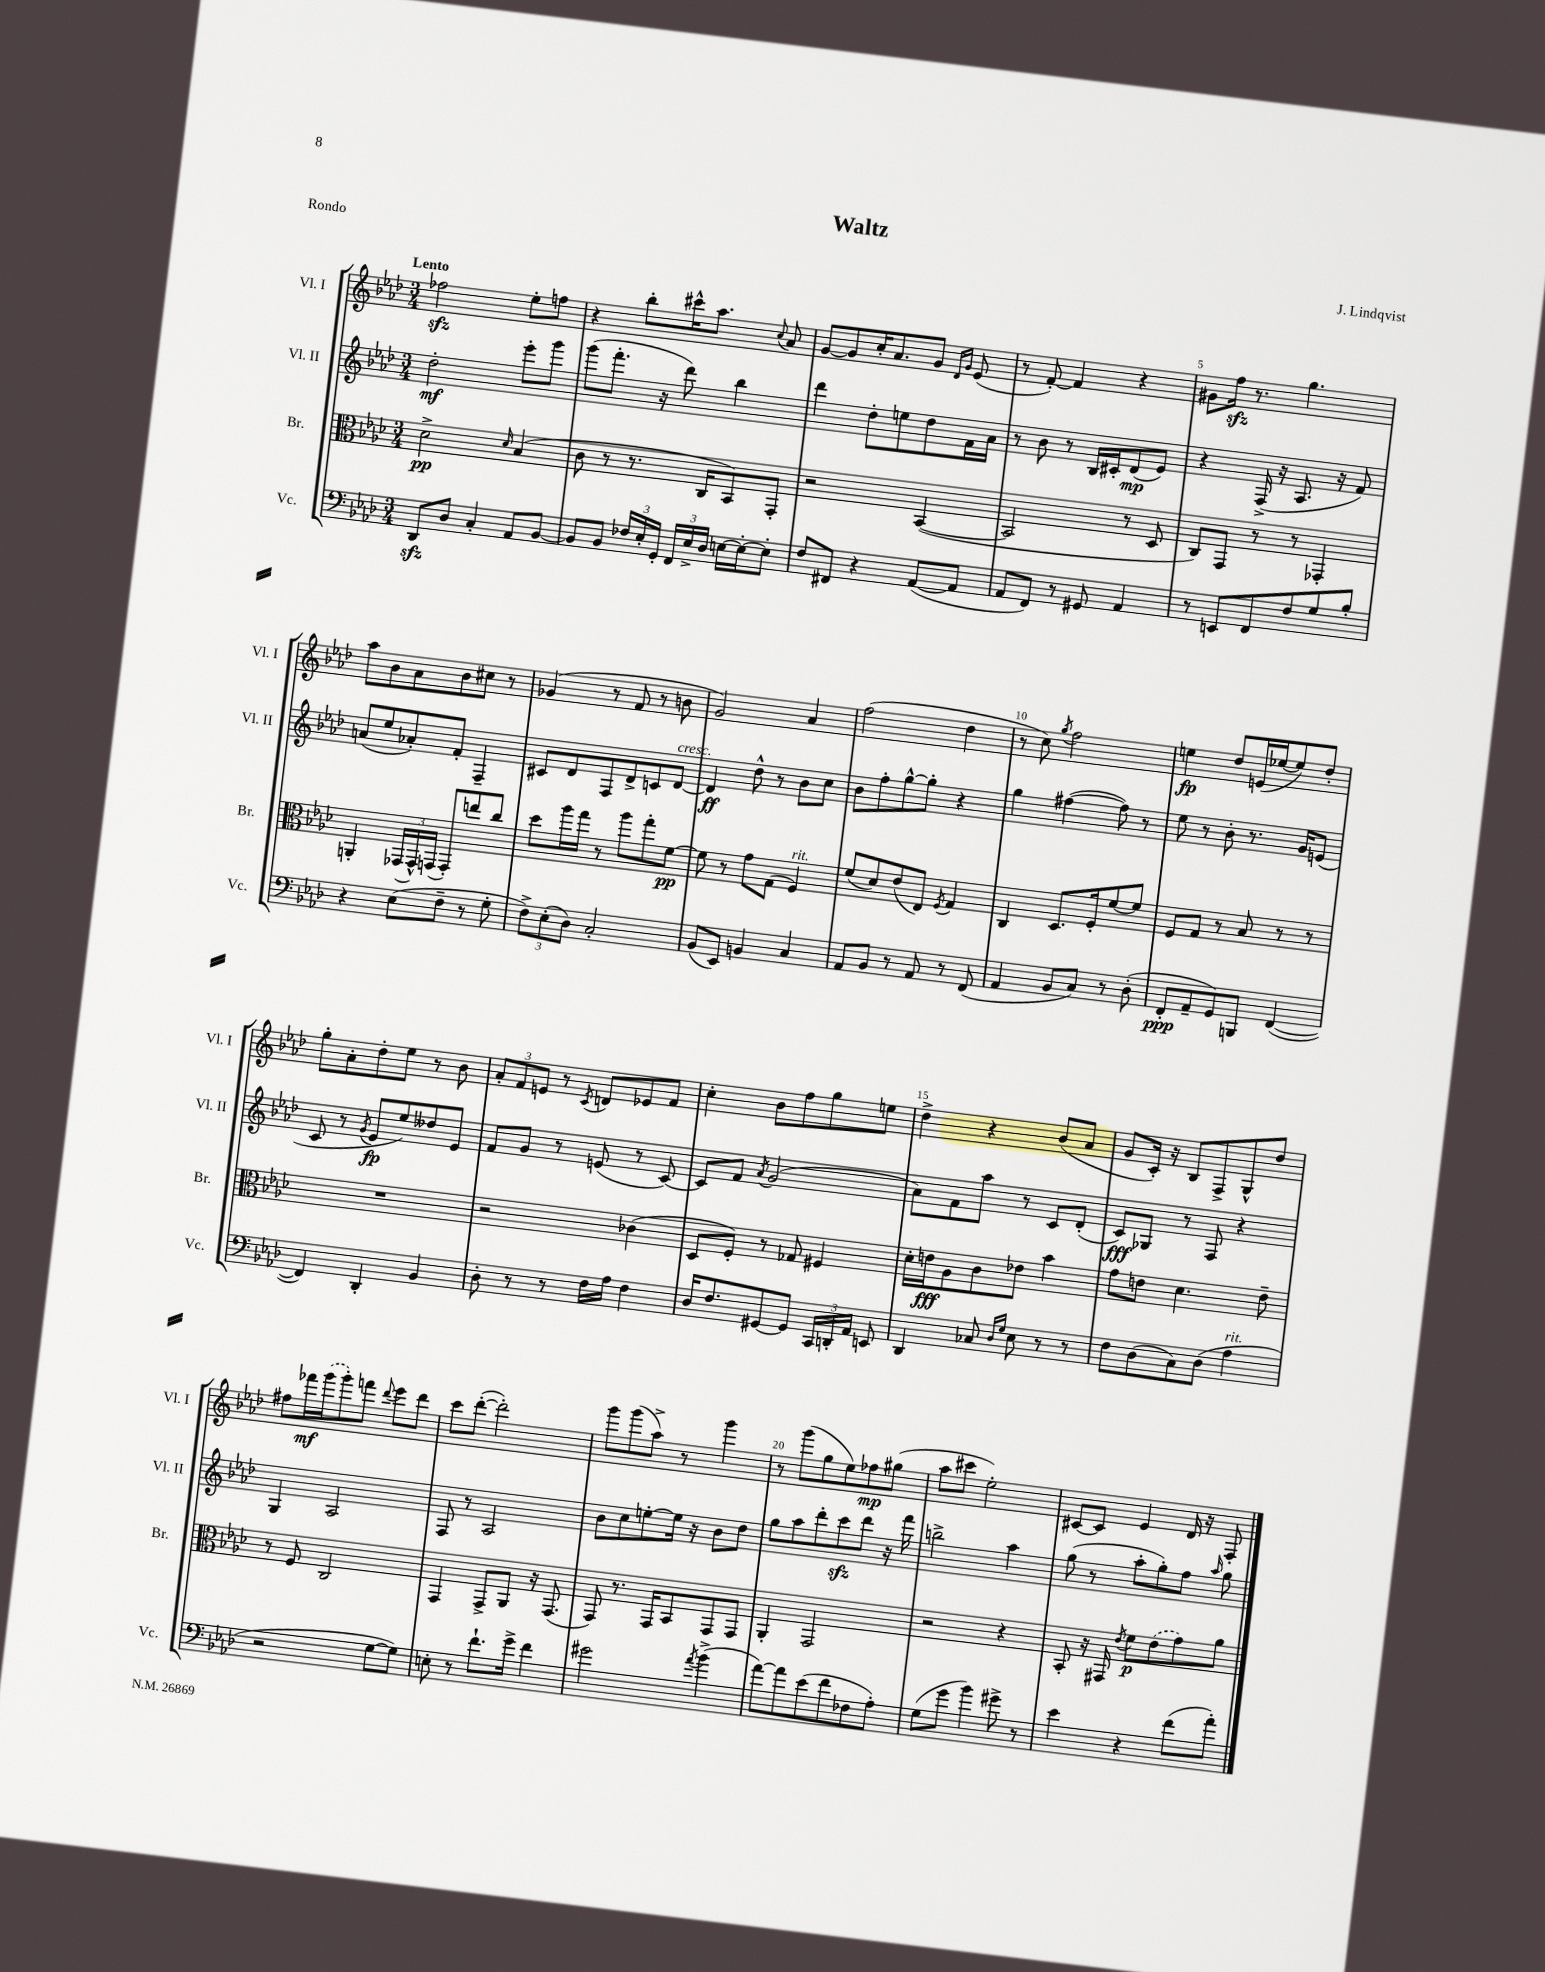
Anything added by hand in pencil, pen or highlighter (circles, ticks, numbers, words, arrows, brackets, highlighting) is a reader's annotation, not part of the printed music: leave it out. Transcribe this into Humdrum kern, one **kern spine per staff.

**kern	**dynam	**kern	**dynam	**kern	**dynam	**kern	**dynam
*part4	*part4	*part3	*part3	*part2	*part2	*part1	*part1
*staff4	*staff4	*staff3	*staff3	*staff2	*staff2	*staff1	*staff1
*I"Vc.	*	*I"Br.	*	*I"Vl. II	*	*I"Vl. I	*
*I'Vc.	*	*I'Br.	*	*I'Vl. II	*	*I'Vl. I	*
*clefF4	*	*clefC3	*	*clefG2	*	*clefG2	*
*k[b-e-a-d-]	*	*k[b-e-a-d-]	*	*k[b-e-a-d-]	*	*k[b-e-a-d-]	*
*M3/4	*	*M3/4	*	*M3/4	*	*M3/4	*
=1	=1	=1	=1	=1	=1	=1	=1
!	!	!	!	!	!	!LO:TX:a:B:t=Lento	!
8DD-zz/L	.	2d-^\	pp	2dd-'\	mf	2ff-Xzz\	.
8D-/J	.	.	.	.	.	.	.
4C'/	.	.	.	.	.	.	.
.	.	16qqd-/	.	.	.	.	.
8AA-/L	.	(4B-/	.	8eee-'\L	.	8ee-'\L	.
[8BB-/J	.	.	.	8ggg\J	.	8ffn\J	.
=2	=2	=2	=2	=2	=2	=2	=2
8BB-/L]	.	8c\	.	(8ggg\L	.	4r	.
8BB-/J	.	8r	.	8.fff'\J	.	.	.
24F-X/LL	.	8.r	.	.	.	8bb-'\L	.
24E-'/	.	.	.	.	.	.	.
.	.	.	.	16r	.	.	.
24GG'/JJ	.	.	.	.	.	.	.
24FF/LL	.	.	.	8ddd-\)	.	16ccc#X^^\K	.
24E-^/	.	.	.	.	.	.	.
.	.	16C/KL	.	.	.	8.aa-\J	.
24D-/JJ	.	.	.	.	.	.	.
[16En\LL	.	8BB-/)	.	4bb-\	.	.	.
16E'\J_	.	.	.	.	.	.	.
.	.	.	.	.	.	8qqcc/	.
8E'\J]	.	8GG'/J	.	.	.	8a-/	.
=3	=3	=3	=3	=3	=3	=3	=3
8F/L	.	2r	.	4ddd-\	.	[8g/L	.
8FF#X/J	.	.	.	.	.	8g/]	.
4r	.	.	.	8dd-'\L	.	16cc'/K	.
.	.	.	.	.	.	8.a-/	.
.	.	.	.	8een\	.	.	.
([8AA-/L	.	([4BB-/	.	8dd-\	.	8g/J	.
.	.	.	.	.	.	16qqd-/LL	.
.	.	.	.	.	.	16qqg/JJ	.
8AA-/J]	.	.	.	16f\L	.	(8e-/	.
.	.	.	.	16a-\JJ	.	.	.
=4	=4	=4	=4	=4	=4	=4	=4
8AA-/L	.	2BB-/]	.	8r	.	8r	.
8FF/J)	.	.	.	8b-\	.	[8f'/)	.
8r	.	.	.	8r	.	4f/]	.
8GG#X/	.	.	.	16B-/LL	.	.	.
.	.	.	.	16c#X'/J	.	.	.
4AA-/	.	8r	.	(8d-/	mp	4r	.
.	.	8D-/	.	8e-/J)	.	.	.
=5	=5	=5	=5	=5	=5	=5	=5
8r	.	8C/L)	.	4r	.	8g#X\L	.
8EEn/L	.	8GG/J	.	.	.	16ffzz\Jk	.
.	.	.	.	.	.	8.r	.
8FF/	.	8r	.	(16F^/	.	.	.
.	.	.	.	16r	.	.	.
8F/	.	8r	.	8.A-/	.	4.gg\	.
8G/	.	4GG-X'/	.	.	.	.	.
.	.	.	.	16r	.	.	.
8B-'/J	.	.	.	8f/)	.	.	.
!!LO:LB:g=z
=6	=6	=6	=6	=6	=6	=6	=6
4r	.	4AAn'/	.	(8an/L	.	8aa-\L	.
.	.	.	.	8ee-/	.	8b-\	.
(8E-\L	.	(24GG-X/LL	.	8a-X'/)	.	8a-\	.
.	.	24GG-^^/)	.	.	.	.	.
.	.	(24GGn/JJ	.	.	.	.	.
8F~\J	.	8GG'/L)	.	8f'/J	.	8b-\	.
8r	.	8een/	.	4F~/	.	8cc#X\J	.
8G'\	.	8cc/J	.	.	.	8r	.
=7	=7	=7	=7	=7	=7	=7	=7
12F^\L)	.	8dd-\L	.	8c#X/L	.	(4g-X/	.
(12E-'\	.	.	.	.	.	.	.
.	.	16aa-\L	.	8d-/	.	.	.
12D-\J)	.	.	.	.	.	.	.
.	.	16gg\JJ	.	.	.	.	.
2C'/	.	8r	.	8F/	.	8r	.
.	.	8aa-\L	.	8d-^/	.	8f/	.
.	.	8gg'\	.	8cn/	.	8r	.
!	!	!	!	!LO:TX:a:i:t=cresc.	!	!	!
.	.	[8f\J	pp	[8d-/J	.	8bn\	.
=8	=8	=8	=8	=8	=8	=8	=8
(8BB-/L	.	8f\]	.	4d-/]	ff	2g/)	.
8EE-/J)	.	8r	.	.	.	.	.
4BBn/	.	8g\L	.	8dd-^^\	.	.	.
.	.	(8G\J	.	8r	.	.	.
!	!	!LO:TX:a:i:t=rit.	!	!	!	!	!
4C/	.	4F/)	.	8b-\L	.	4a-/	.
.	.	.	.	8cc\J	.	.	.
=9	=9	=9	=9	=9	=9	=9	=9
8AA-/L	.	(8f/L	.	8b-\L	.	(2ff\	.
8BB-/J	.	8d-/)	.	8ff'\	.	.	.
8r	.	(8e-/	.	[8gg^^\	.	.	.
8AA-/	.	8E-/J)	.	8gg'\J]	.	.	.
.	.	8qF/	.	.	.	.	.
8r	.	4G/	.	4r	.	4dd-\	.
(8FF/	.	.	.	.	.	.	.
=10	=10	=10	=10	=10	=10	=10	=10
4AA-/	.	4C/	.	4gg\	.	8r	.
.	.	.	.	.	.	8cc\)	.
.	.	.	.	.	.	8qgg/	.
8BB-/L	.	8.D-/L	.	([4ff#X\	.	2ff\	.
8C/J)	.	.	.	.	.	.	.
.	.	16F'/k	.	.	.	.	.
8r	.	[8f/	.	8ff#\])	.	.	.
(8D-'\	.	8f/J]	.	8r	.	.	.
=11	=11	=11	=11	=11	=11	=11	=11
8FF'/L	ppp	8F/L	.	8ee-\	.	4een\	fp
8AA-~/	.	8G/J	.	8r	.	.	.
8GG/)	.	8r	.	8b-'\	.	8dd-/L	.
8BBBn/J	.	8B-/	.	8.r	.	(16en/L	.
.	.	.	.	.	.	[16ee-X/J	.
([4FF/	.	8r	.	.	.	8ee-/])	.
.	.	.	.	16g/KL	.	.	.
.	.	8r	.	(8en/J	.	8dd-'/J	.
!!LO:LB:g=z
=12	=12	=12	=12	=12	=12	=12	=12
4FF/])	.	2.r	.	8c/	.	8gg'\L	.
.	.	.	.	8r	.	8a-'\	.
.	.	.	.	8qg/	.	.	.
4DD-'/	.	.	.	8e-/L	fp	8dd-'\	.
.	.	.	.	8ee-/)	.	8ee-\J	.
4BB-/	.	.	.	8dd--X/	.	8r	.
.	.	.	.	8e-/J	.	8b-\	.
=13	=13	=13	=13	=13	=13	=13	=13
8D-'\	.	2r	.	8f/L	.	12a-'/L	.
.	.	.	.	.	.	12f/	.
8r	.	.	.	8g/J	.	.	.
.	.	.	.	.	.	12en/J	.
8r	.	.	.	8r	.	8r	.
.	.	.	.	.	.	8qc/	.
16F\LL	.	.	.	(8en/	.	8dn/L	.
16A-\JJ	.	.	.	.	.	.	.
4F\	.	(4c-X\	.	8r	.	8e-X/	.
.	.	.	.	[8c/)	.	8f/J	.
=14	=14	=14	=14	=14	=14	=14	=14
16D-/KL	.	8D-/L	.	8c/L]	.	4cc'\	.
8.F/	.	.	.	.	.	.	.
.	.	8F'/J)	.	8f/J	.	.	.
.	.	.	.	8qa-/	.	.	.
[8GG#X/	.	8r	.	(2g/	.	8b-\L	.
8GG#/J]	.	8G-X/	.	.	.	8ff\	.
24CC/LL	.	4F#X/	.	.	.	8gg\	.
24DDn'/	.	.	.	.	.	.	.
24AA-/JJ	.	.	.	.	.	.	.
8EEn/	.	.	.	.	.	8een\J	.
=15	=15	=15	=15	=15	=15	=15	=15
4DD-/	.	16d-'\LL	.	8a-\L)	.	4dd-^\	.
.	.	16en\J	fff	.	.	.	.
.	.	8A-\	.	8f\	.	.	.
8C-X/	.	8c\	.	8aa-\J	.	4r	.
16qqD-/LL	.	.	.	.	.	.	.
16qqG/JJ	.	.	.	.	.	.	.
8E-\	.	8e-X\J	.	8r	.	.	.
8r	.	4b-\	.	8c/L	.	(8b-/L	.
8r	.	.	.	(8d-'/J	.	8a-/J	.
=16	=16	=16	=16	=16	=16	=16	=16
8F\L	.	8g\L	.	8c/L)	fff	8g/L	.
(8D-\	.	8en\J	.	8G-X/J	.	16c'/Jk)	.
.	.	.	.	.	.	16r	.
8C\)	.	4.d-\	.	8r	.	8B-/L	.
(8D-\J	.	.	.	8F/	.	8F^/	.
!LO:TX:a:i:t=rit.	!	!	!	!	!	!	!
4A-\	.	.	.	4r	.	8G^^/	.
.	.	8e~\	.	.	.	8dd-/J	.
!!LO:LB:g=z
=17	=17	=17	=17	=17	=17	=17	=17
2r	.	8r	.	4G/	.	8ff#X\L	.
.	.	8F/	.	.	.	16fff-X\L	mf
.	.	.	.	.	.	(16ggg\J	.
.	.	2C/	.	2A-/	.	8ggg'\)	.
.	.	.	.	.	.	8fffn\J	.
.	.	.	.	.	.	8qqddd-/	.
[8G\L	.	.	.	.	.	8eee-\L	.
8G\J])	.	.	.	.	.	8ddd-\J	.
=18	=18	=18	=18	=18	=18	=18	=18
8En'\	.	4GG/	.	8F/	.	8ccc\L	.
8r	.	.	.	8r	.	([8ddd-'\J	.
8.f`\L	.	8GG^/L	.	2A-/	.	2ddd-'\])	.
.	.	8AA-/J	.	.	.	.	.
16g^\Jk	.	.	.	.	.	.	.
4f\	.	16r	.	.	.	.	.
.	.	(8.GG/	.	.	.	.	.
=19	=19	=19	=19	=19	=19	=19	=19
2g#X\	.	8GG/)	.	8b-\L	.	8ggg\L	.
.	.	8.r	.	8cc\	.	(8ggg\	.
.	.	.	.	[8een'\	.	8aa-^\J)	.
.	.	16GG/KL	.	.	.	.	.
.	.	8BB-/	.	16ee\Jk]	.	8r	.
.	.	.	.	16r	.	.	.
8qa-/	.	.	.	.	.	.	.
(4b-^\	.	8GG/	.	8b-\L	.	4ggg\	.
.	.	8GG/J	.	8dd-\J	.	.	.
=20	=20	=20	=20	=20	=20	=20	=20
[8a-\L)	.	4AA-'/	.	8gg\L	.	8r	.
8a-\]	.	.	.	8aa-\	.	(8ggg\L	.
(8e-\	.	2GG/	.	8ddd-'\	.	8gg\	.
8f\	.	.	.	8ccczz\	.	8ee-\)	.
8F-X\	.	.	.	8ddd-\J	.	8ff-X\	mp
8A-'\J)	.	.	.	16r	.	(8gg#X\J	.
.	.	.	.	16fff\	.	.	.
=21	=21	=21	=21	=21	=21	=21	=21
(8G\L	.	2r	.	2bbn^\	.	8aa-\L	.
8g\J	.	.	.	.	.	8ccc#X\J	.
4b-\)	.	.	.	.	.	2ee-'\)	.
8g#X^\	.	4r	.	4aa-\	.	.	.
8r	.	.	.	.	.	.	.
=22	=22	=22	=22	=22	=22	=22	=22
4e-\	.	8BB-'/	.	(8gg\	.	[8c#X/L	.
.	.	16r	.	8r	.	8c#/J]	.
.	.	16GG#X/	.	.	.	.	.
.	.	8qe-/	.	.	.	.	.
4r	.	8f\L	p	8aa-'\L	.	4e-/	.
.	.	(8e-\	.	8gg'\)	.	.	.
(8f\L	.	8g\)	.	8ff\J	.	16d-/	.
.	.	.	.	.	.	16r	.
.	.	.	.	16qqaa-/	.	.	.
8a-'\J)	.	8a-\J	.	8gg\	.	8F'/	.
==	==	==	==	==	==	==	==
*-	*-	*-	*-	*-	*-	*-	*-
